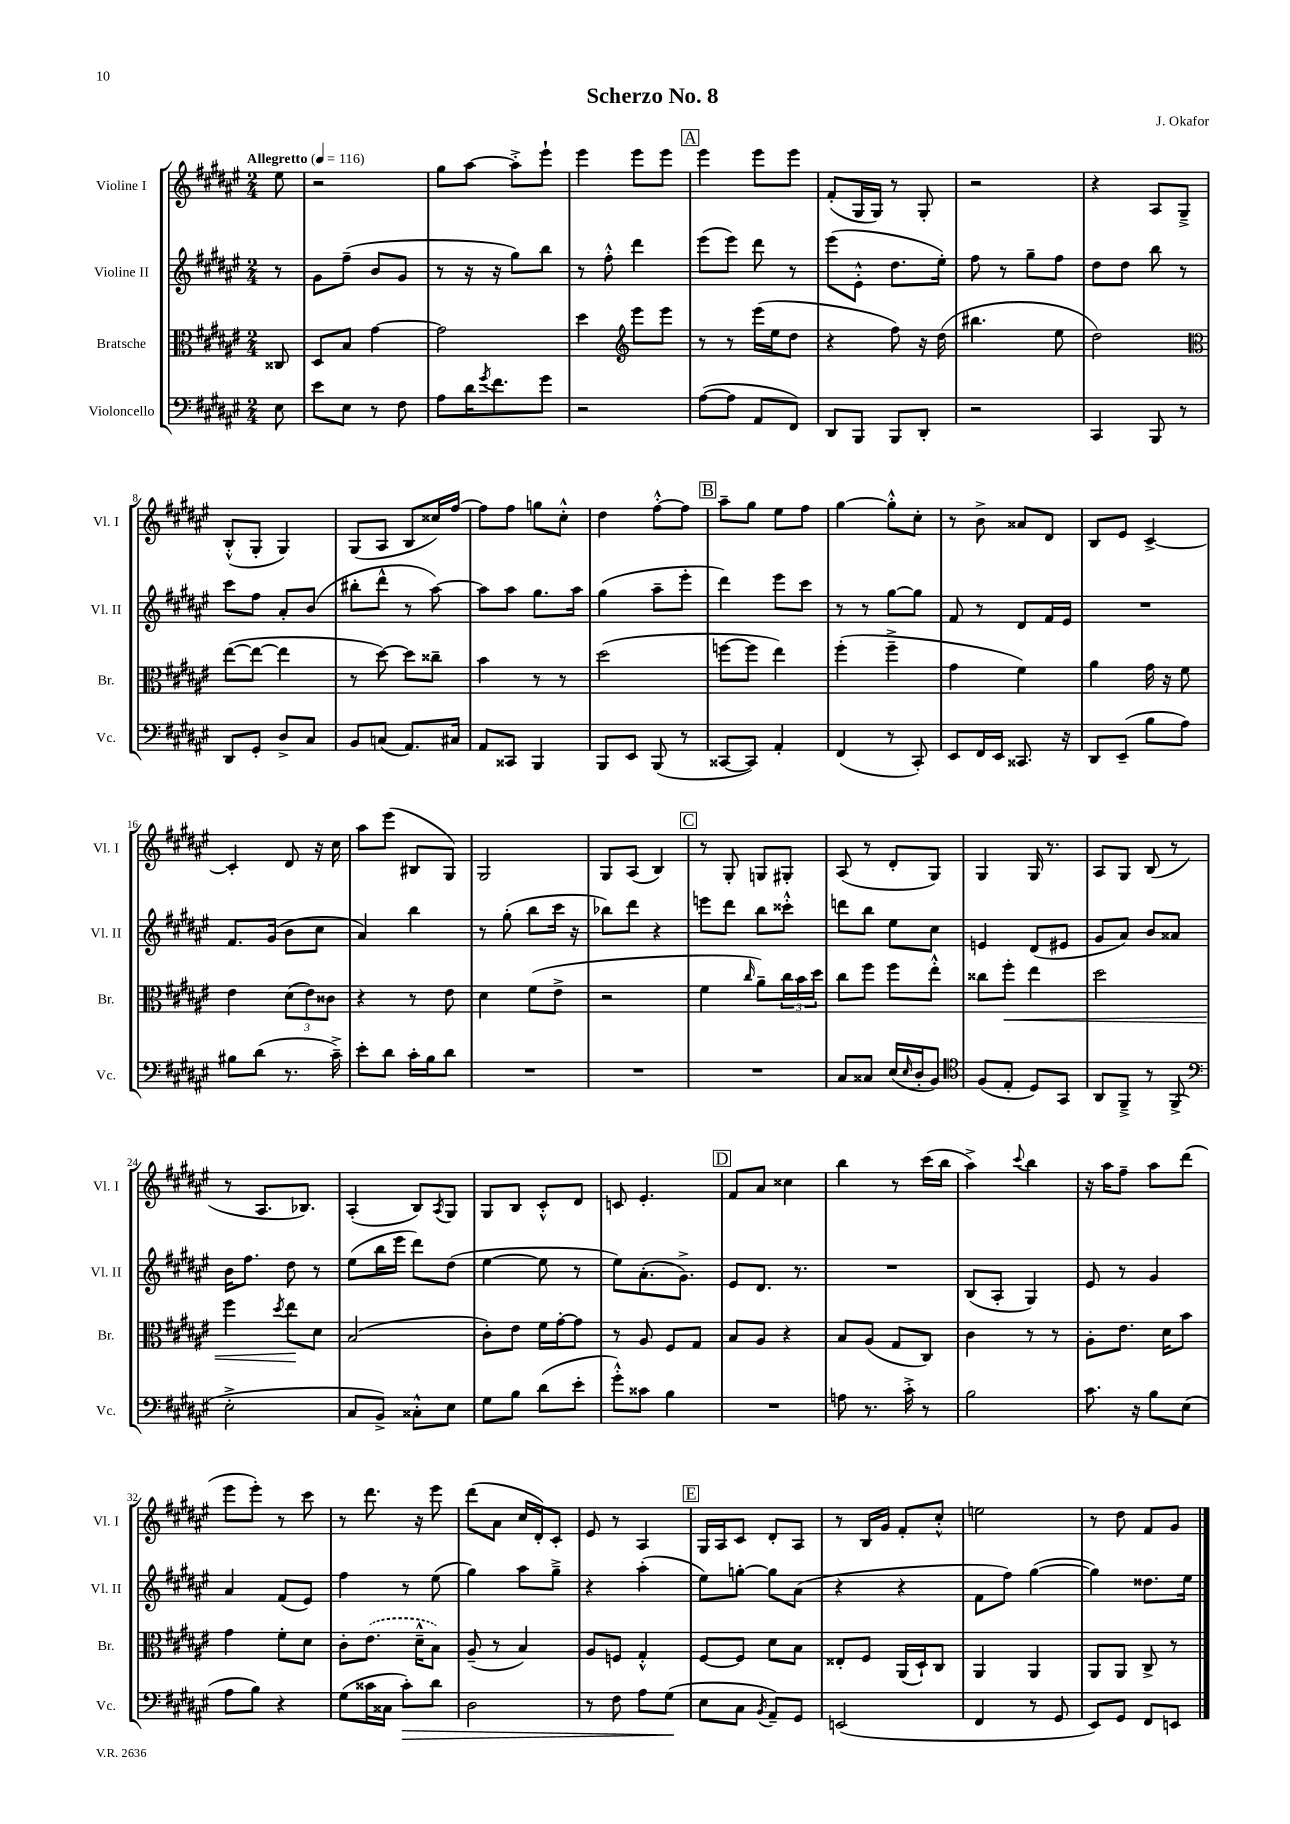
\header { title = "Scherzo No. 8" composer = "J. Okafor" }
<<
\new StaffGroup <<
\new Staff = "s0" \with { instrumentName = "Violine I" shortInstrumentName = "Vl. I" } {
    \clef treble \key fis \major \numericTimeSignature \time 2/4 \partial 8 \tempo "Allegretto" 4 = 116
    eis''8 |
    r2 |
    gis''8 ais''8~ ais''8-.-> eis'''8-! |
    eis'''4 eis'''8 eis'''8 |
    \mark \markup { \box "A" } eis'''4 eis'''8 eis'''8 |
    fis'8-.( gis16 gis16) r8 gis8-. |
    r2 |
    r4 ais8 gis8---> |
    b8-.-^( gis8-. gis4) |
    gis8( ais8 b8 cisis''16) fis''16~ |
    fis''8 fis''8 g''8 cis''8-.-^ |
    dis''4 fis''8~-.-^ fis''8 |
    \mark \markup { \box "B" } ais''8-- gis''8 eis''8 fis''8 |
    gis''4~ gis''8-.-^ cis''8-. |
    r8 b'8-> aisis'8 dis'8 |
    b8 eis'8 cis'4~-> |
    cis'4-. dis'8 r16 cis''16 |
    ais''8 eis'''8( bis8 gis8) |
    gis2 |
    gis8 ais8( b4) |
    \mark \markup { \box "C" } r8 gis8-. g8 gis8-. |
    ais8( r8 dis'8-. gis8) |
    gis4 gis16 r8. |
    ais8 gis8 b8( r8 |
    r8 ais8. bes8.) |
    ais4-.( b8) \acciaccatura { ais8 } gis8 |
    gis8 b8 cis'8-.-^ dis'8 |
    c'8 eis'4.-. |
    \mark \markup { \box "D" } fis'8 ais'8 cisis''4 |
    b''4 r8 cis'''16( b''16 |
    ais''4->) \appoggiatura { cis'''8 } b''4 |
    r16 ais''16 fis''8-- ais''8 dis'''8( |
    eis'''8 eis'''8-.) r8 cis'''8 |
    r8 dis'''8. r16 eis'''8 |
    dis'''8( ais'8 cis''16 dis'16-.) cis'8-. |
    eis'8 r8 ais4 |
    \mark \markup { \box "E" } gis16 ais16 cis'8 dis'8-. ais8 |
    r8 b16 gis'16 fis'8-. cis''8-.-^ |
    e''2 |
    r8 dis''8 fis'8 gis'8 \bar "|." |
}
\new Staff = "s1" \with { instrumentName = "Violine II" shortInstrumentName = "Vl. II" } {
    \clef treble \key fis \major \numericTimeSignature \time 2/4 \partial 8
    r8 |
    gis'8 fis''8--( b'8 gis'8 |
    r8 r16 r16 gis''8) b''8 |
    r8 fis''8-.-^ dis'''4 |
    \mark \markup { \box "A" } eis'''8( eis'''8) dis'''8 r8 |
    eis'''8( eis'8-.-^ dis''8. eis''16-.) |
    fis''8 r8 gis''8-- fis''8 |
    dis''8 dis''8 b''8 r8 |
    cis'''8 fis''8 ais'8-. b'8( |
    bis''8-. dis'''8-^ r8 ais''8~) |
    ais''8 ais''8 gis''8. ais''16 |
    gis''4( ais''8-- eis'''8-. |
    \mark \markup { \box "B" } dis'''4) eis'''8 cis'''8 |
    r8 r8 gis''8~ gis''8 |
    fis'8 r8 dis'8 fis'16 eis'16 |
    R2 |
    fis'8. gis'16( b'8 cis''8 |
    ais'4) b''4 |
    r8 gis''8-.( b''8 cis'''16 r16 |
    bes''8) dis'''8 r4 |
    \mark \markup { \box "C" } e'''8 dis'''8 b''8 cisis'''8-.-^ |
    d'''8 b''8 eis''8 cis''8 |
    e'4 dis'8( eis'8 |
    gis'8 ais'8) b'8 aisis'8 |
    b'16 fis''8. dis''8 r8 |
    eis''8( b''16 eis'''16 dis'''8) dis''8( |
    eis''4~ eis''8 r8 |
    eis''8) ais'8.-.( gis'8.->) |
    \mark \markup { \box "D" } eis'8 dis'8. r8. |
    R2 |
    b8( ais8-. gis4) |
    eis'8 r8 gis'4 |
    ais'4 fis'8( eis'8) |
    fis''4 r8 eis''8( |
    gis''4) ais''8 gis''8---> |
    r4 ais''4-.( |
    \mark \markup { \box "E" } eis''8) g''8~-. g''8 ais'8( |
    r4 r4 |
    fis'8 fis''8) gis''4~( |
    gis''4) disis''8. eis''16 \bar "|." |
}
\new Staff = "s2" \with { instrumentName = "Bratsche" shortInstrumentName = "Br." } {
    \clef alto \key fis \major \numericTimeSignature \time 2/4 \partial 8
    cisis8 |
    dis8 b8 gis'4~ |
    gis'2 |
    dis''4 \clef treble eis'''8 eis'''8 |
    \mark \markup { \box "A" } r8 r8 eis'''16( eis''16 dis''8 |
    r4 fis''8) r16 dis''16( |
    bis''4. eis''8 |
    dis''2) |
    \clef alto eis''8~( eis''8~ eis''4 |
    r8 dis''8~) dis''8 cisis''8-- |
    b'4 r8 r8 |
    dis''2( |
    \mark \markup { \box "B" } f''8~ f''8 eis''4) |
    fis''4-.( fis''4---> |
    gis'4 fis'4) |
    ais'4 gis'16 r16 fis'8 |
    eis'4 \tuplet 3/2 { dis'8( eis'8) cisis'8 } |
    r4 r8 eis'8 |
    dis'4 fis'8( eis'8-> |
    r2 |
    \mark \markup { \box "C" } fis'4 \grace { cis''16 } ais'8--) \tuplet 3/2 { cis''16 b'16 dis''16 } |
    cis''8 fis''8 fis''8 eis''8-.-^ |
    cisis''8 fis''8-.\< eis''4 |
    dis''2 |
    fis''4 \acciaccatura { dis''8 } eis''8\! dis'8 |
    b2( |
    cis'8-.) eis'8 fis'16 gis'16~-. gis'8 |
    r8 ais8 fis8 gis8 |
    \mark \markup { \box "D" } b8 ais8 r4 |
    b8 ais8( gis8 cis8) |
    cis'4 r8 r8 |
    ais8-. eis'8. dis'16 b'8 |
    gis'4 fis'8-. dis'8 |
    cis'8-. \once \slurDashed eis'8.( dis'16---^ b8) |
    ais8--( r8 b4) |
    ais8 f8 gis4-.-^ |
    \mark \markup { \box "E" } fis8~ fis8 dis'8 b8 |
    eisis8-. fis8 ais,16( dis16-!) cis8 |
    ais,4 ais,4 |
    ais,8 ais,8 cis8-> r8 \bar "|." |
}
\new Staff = "s3" \with { instrumentName = "Violoncello" shortInstrumentName = "Vc." } {
    \clef bass \key fis \major \numericTimeSignature \time 2/4 \partial 8
    eis8 |
    eis'8 eis8 r8 fis8 |
    ais8 dis'16 \acciaccatura { gis'8 } fis'8. gis'8 |
    r2 |
    \mark \markup { \box "A" } ais8~( ais8 ais,8 fis,8) |
    dis,8 b,,8 b,,8 dis,8-. |
    r2 |
    cis,4 b,,8 r8 |
    dis,8 gis,8-. dis8-> cis8 |
    b,8 c8( ais,8.) cis16 |
    ais,8 cisis,8 b,,4 |
    b,,8 eis,8 b,,8( r8 |
    \mark \markup { \box "B" } cisis,8~ cisis,8) ais,4-. |
    fis,4( r8 cis,8-.) |
    eis,8 fis,16 eis,16 cisis,8. r16 |
    dis,8 eis,8--( b8 ais8) |
    bis8 dis'8( r8. cis'16--->) |
    eis'8-. dis'8 cis'16-. b16 dis'8 |
    R2 |
    R2 |
    \mark \markup { \box "C" } R2 |
    cis8 cisis8 eis16( \grace { eis16 } dis16-. b,8) |
    \clef tenor fis8( eis8-. dis8) gis,8 |
    ais,8 fis,8---> r8 fis,8->( |
    \clef bass eis2-.-> |
    cis8 b,8->) cisis8-.-^ eis8 |
    gis8 b8 dis'8( eis'8-. |
    gis'8-.-^) cisis'8 b4 |
    \mark \markup { \box "D" } R2 |
    a8 r8. cis'16-.-> r8 |
    b2 |
    cis'8. r16 b8 eis8( |
    ais8 b8) r4 |
    gis8( cisis'16 cisis16 cisis'8-.\>) dis'8 |
    dis2 |
    r8 fis8 ais8 gis8\!( |
    \mark \markup { \box "E" } eis8 cis8 \acciaccatura { b,8 } ais,8--) gis,8 |
    e,2( |
    fis,4 r8 gis,8 |
    eis,8) gis,8 fis,8 e,8 \bar "|." |
}
>>
>>
